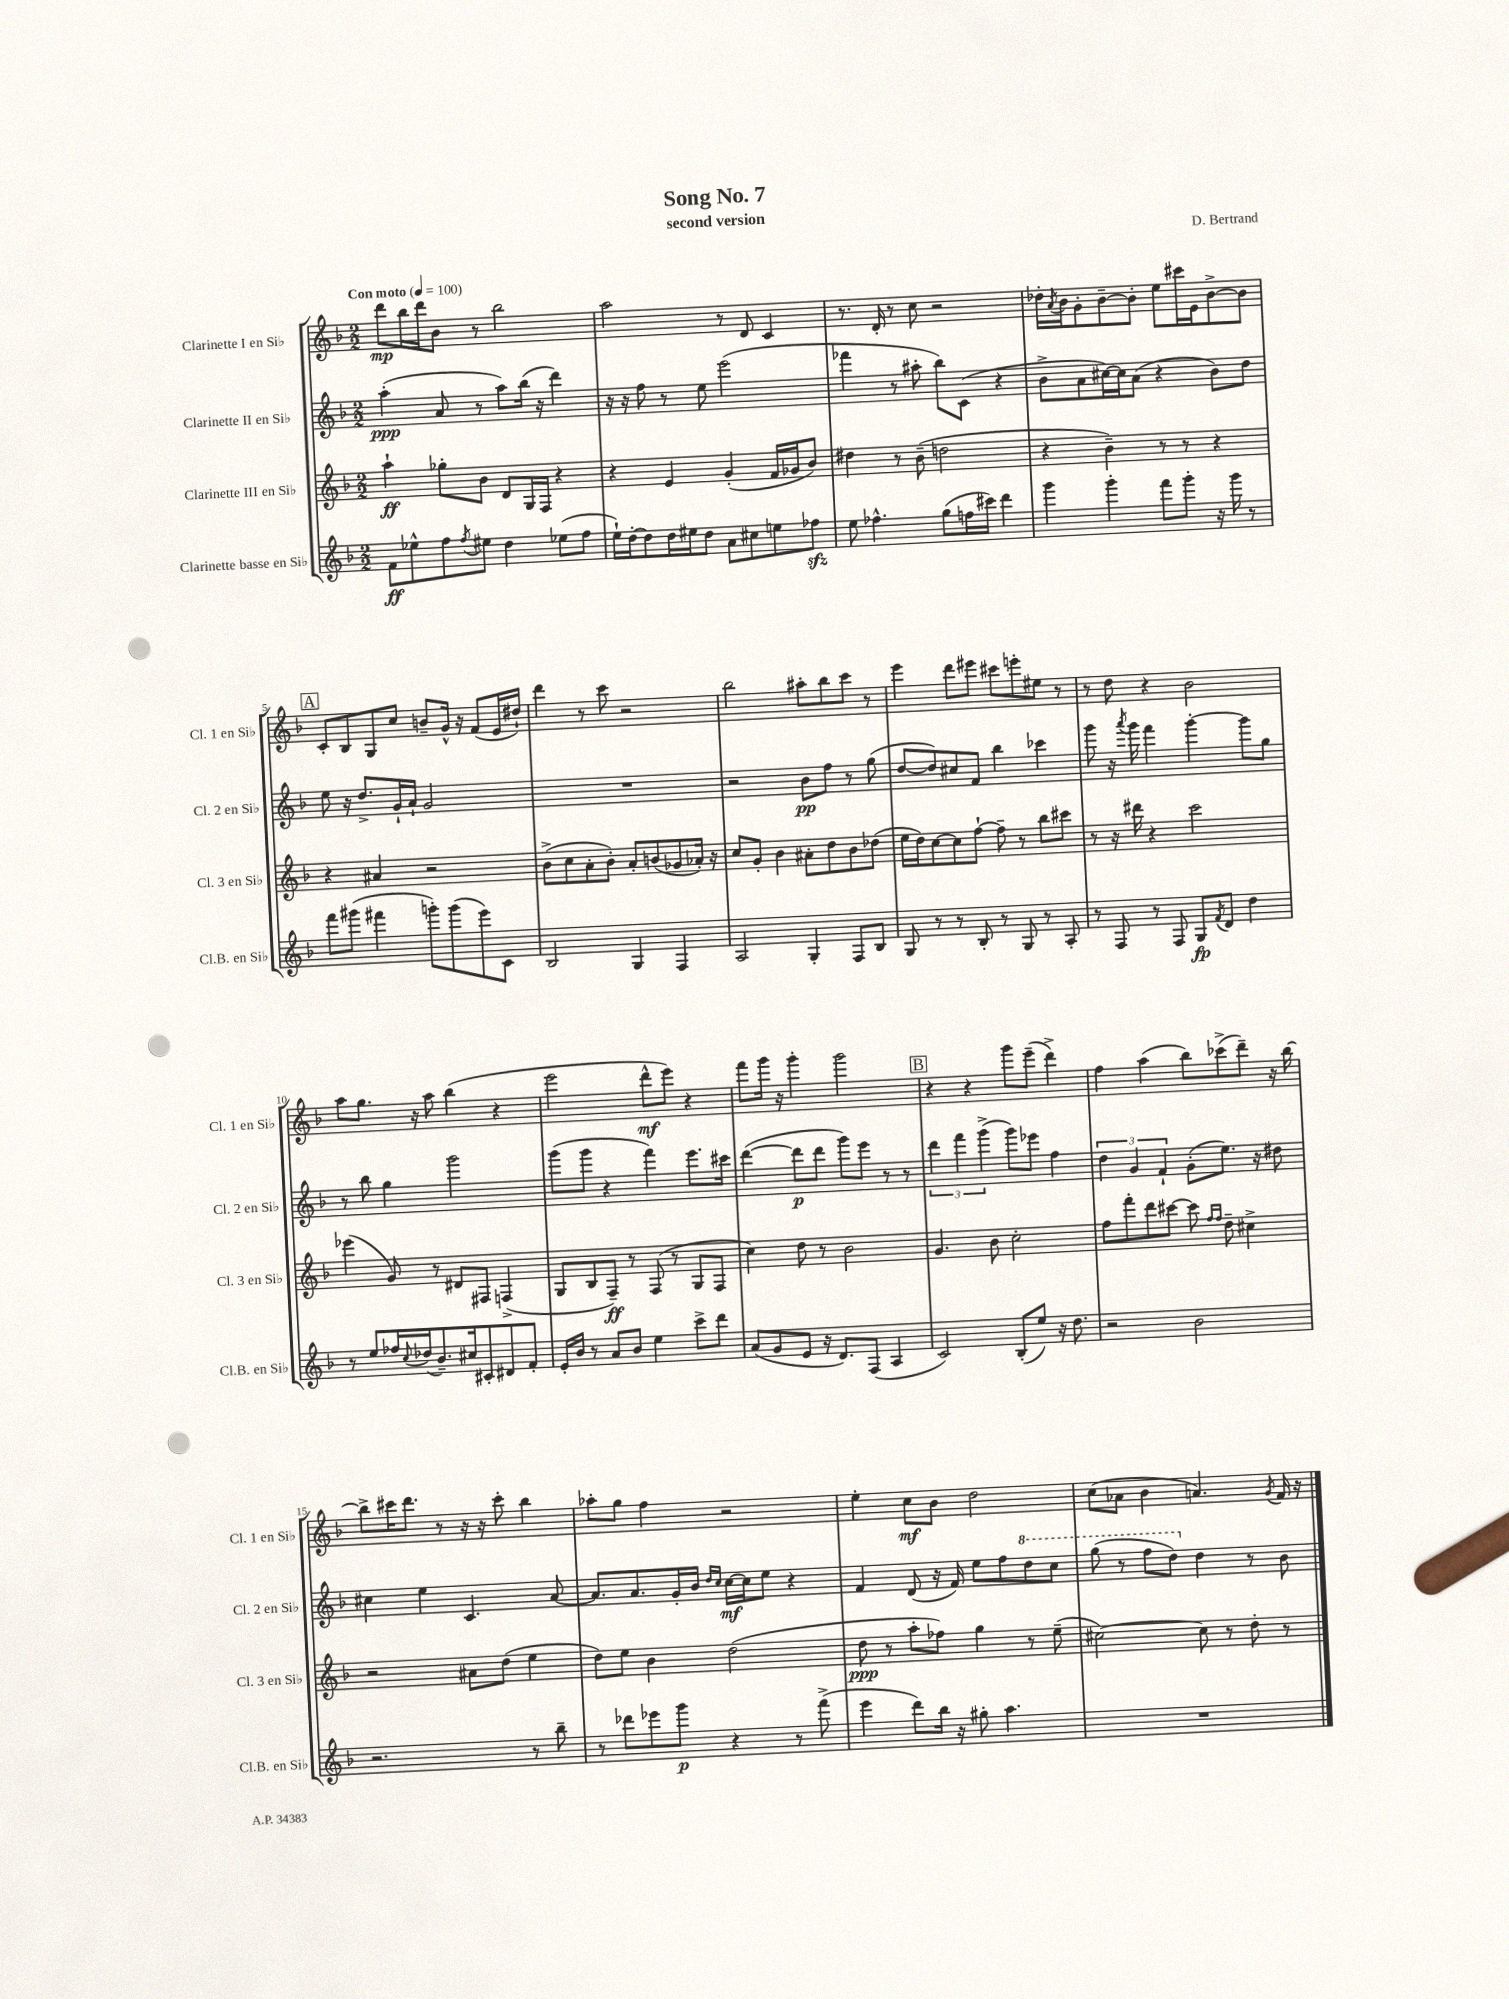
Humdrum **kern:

**kern	**kern	**kern	**kern
*staff4	*staff3	*staff2	*staff1
*clefG2	*clefG2	*clefG2	*clefG2
*k[b-]	*k[b-]	*k[b-]	*k[b-]
*M2/2	*M2/2	*M2/2	*M2/2
*MM100	*MM100	*MM100	*MM100
8f	4aa`	(4aa'	8ddd
8ee-^^	.	.	16bb-
.	.	.	16ddd
8ff	8gg-'	8a	8b-
8qff	.	.	.
8ee#	8b-	8r	8r
4dd	8d	8aa)	2bb-
.	16G	(16bb-	.
.	16F	16r	.
(8ee-	4r	4ddd)	.
8ff	.	.	.
=	=	=	=
16ee`)	4r	16r	2aa
[16dd'	.	16r	.
8dd]	.	8ff	.
16dd	4e	8r	.
16ee#	.	.	.
8dd	.	8ee	.
8a	(4g'	(2eee	8r
8cc#	.	.	8d
8ee	16f	.	4c
.	16g-	.	.
8ff-	8b-)	.	.
=	=	=	=
8ee	4dd#	4fff-	8.r
4.ff-^^	.	.	.
.	.	.	16d'
.	8r	8r	8r
.	(8b-~	8aa#'	8cc
(8gg	2dd	8bb-)	2r
16ff	.	(8c	.
16ccc#)	.	.	.
4ddd	.	4r	.
=	=	=	=
4ggg	4r	8b-^	16dd-'
.	.	.	8qa
.	.	.	16b-
.	.	8a	8g'
4ggg'	4b-~)	[16cc#)	[8b-~
.	.	16cc#]	.
.	.	(8a	8b-']
8fff	8r	4r	8ee
8ggg'	8r	.	16ccc#
.	.	.	16e
16r	4r	8b-)	[8b-^
16ggg	.	.	.
8r	.	8dd	8b-]
=	=	=	=
8fff	4r	8ee	8c'
(8ggg#	.	16r	8B-
.	.	8.dd^	.
4fff#	4a#	.	8G
.	.	16g`	8cc
.	.	16a`	.
8ggg')	2r	2g	8b~
(8ggg	.	.	16g^^
.	.	.	16r
8eee)	.	.	(8f
8c	.	.	16e
.	.	.	16dd#`)
=	=	=	=
2B-	(8b-^	1r	4ddd
.	8cc	.	.
.	8a'	.	8r
.	8b-')	.	8ccc
4G	8a'	.	2r
.	(8b	.	.
4F	8g-	.	.
.	16a-')	.	.
.	16r	.	.
=	=	=	=
2A	8cc	2r	2bb-
.	8g'	.	.
.	4b-	.	.
4G'	8a#'	8b-	8aa#'
.	8dd	8ff	8bb-
8F	8b-	8r	8ccc
8B-	(8dd-	(8gg	8r
=	=	=	=
8G	16ee	[8dd	4eee
.	16dd)	.	.
8r	[8cc	8dd])	.
8r	8cc]	8cc#	8ddd
8B-'	[8ff`	8f	8eee#
8r	8ff~]	4bb-	8ccc#
8G	8r	.	8eee'
8r	8bb-	4ccc-	8ee#
8A'	8ccc#	.	8r
=	=	=	=
8r	8r	8ggg	8r
8F	16r	16r	8dd
.	.	8qaaa	.
.	16ddd#	16ggg	.
8r	4r	4fff	4r
8F	.	.	.
8G	2ccc	[4ggg'	2b-
8qf	.	.	.
8d	.	.	.
4dd	.	8ggg]	.
.	.	8gg	.
=	=	=	=
8r	(4eee-	8r	8aa
8ee	.	8bb-	8.gg
16ff-	8g)	4gg	.
8qqcc	.	.	.
(16dd-	.	.	16r
8.b-~)	8r	.	8aa
.	8d#	2ggg	(4bb-
16cc#	.	.	.
8c#'	8F#	.	.
8d#	(4F^	.	4r
8f'	.	.	.
=	=	=	=
16e'	8G	(8ggg	2eee
16b-	.	.	.
8r	8B-	8ggg	.
8a	8F~)	4r	.
8b-	8r	.	.
4ee	(8F	4fff)	8ddd^^
.	8r	.	8eee)
8ccc^	8G	8.eee	4r
8ddd	8F	.	.
.	.	16ccc#	.
=	=	=	=
(8a	4cc)	([4ddd	8fff
8g	.	.	16ggg
.	.	.	16r
8e	8dd	8ddd]	4ggg'
16r	8r	8ddd	.
8.d)	.	.	.
.	2b-	8ggg)	2ggg
(8F	.	8eee	.
4A	.	8r	.
.	.	8r	.
=	=	=	=
2c)	4.g	6ddd	4r
.	.	6fff	.
.	.	.	4r
.	.	(6ggg^	.
.	8b-	.	.
(8B-'	2cc'	8ggg)	8ggg
8ee)	.	8eee-	(8eee~
16r	.	4ff	4ddd^)
8.dd	.	.	.
=	=	=	=
2r	8ff	6dd	4ff
.	8fff'	.	.
.	.	6g	.
.	8ddd	.	(4aa
.	.	6f`	.
.	[8ccc#	.	.
2b-	8ccc#]	(8g'	8bb-)
.	16qqff	.	.
.	16qqff	.	.
.	8dd~	8.ee)	(8ccc-^
.	4cc#^	.	8ddd~)
.	.	16r	.
.	.	8dd#	16r
.	.	.	[16bb-
=	=	=	=
2.r	2r	4cc#	8bb-^]
.	.	.	16ccc#
.	.	.	8.ddd
.	.	4ee	.
.	.	.	8r
.	8a#	4.c	16r
.	.	.	16r
.	(8dd	.	8ccc#'
8r	4ee	.	4bb-
8bb-~	.	[8a	.
=	=	=	=
8r	8dd)	8.a]	8aa-'
8ddd-	8ee	.	8gg
.	.	8.a	.
8eee-	4b-	.	4ff
8ggg	.	16g'	.
.	.	16b-	.
.	.	16qqdd	.
.	.	16qqcc	.
4r	(2dd	[16cc	2r
.	.	16cc]	.
.	.	8ee	.
8r	.	4r	.
(8fff^	.	.	.
=	=	=	=
4eee	8dd	4f	4ee'
.	8r	.	.
8ddd)	8aa'	(8d	8cc
16bb-	8ff-)	16r	8b-
16r	.	16f)	.
8gg#'	4gg	8ee	2dd
4.aa	.	8ff	.
.	8r	8ddd	.
.	(8ee~	8ccc	.
=	=	=	=
1r	[2cc#)	(8ggg	(8cc
.	.	8r	8a-
.	.	8fff	4b-
.	.	8ddd)	.
.	8cc#]	4dd	4.a)
.	8r	.	.
.	8dd'	8r	.
.	.	.	8qg
.	8r	8b-	16f
.	.	.	16r
==	==	==	==
*-	*-	*-	*-
